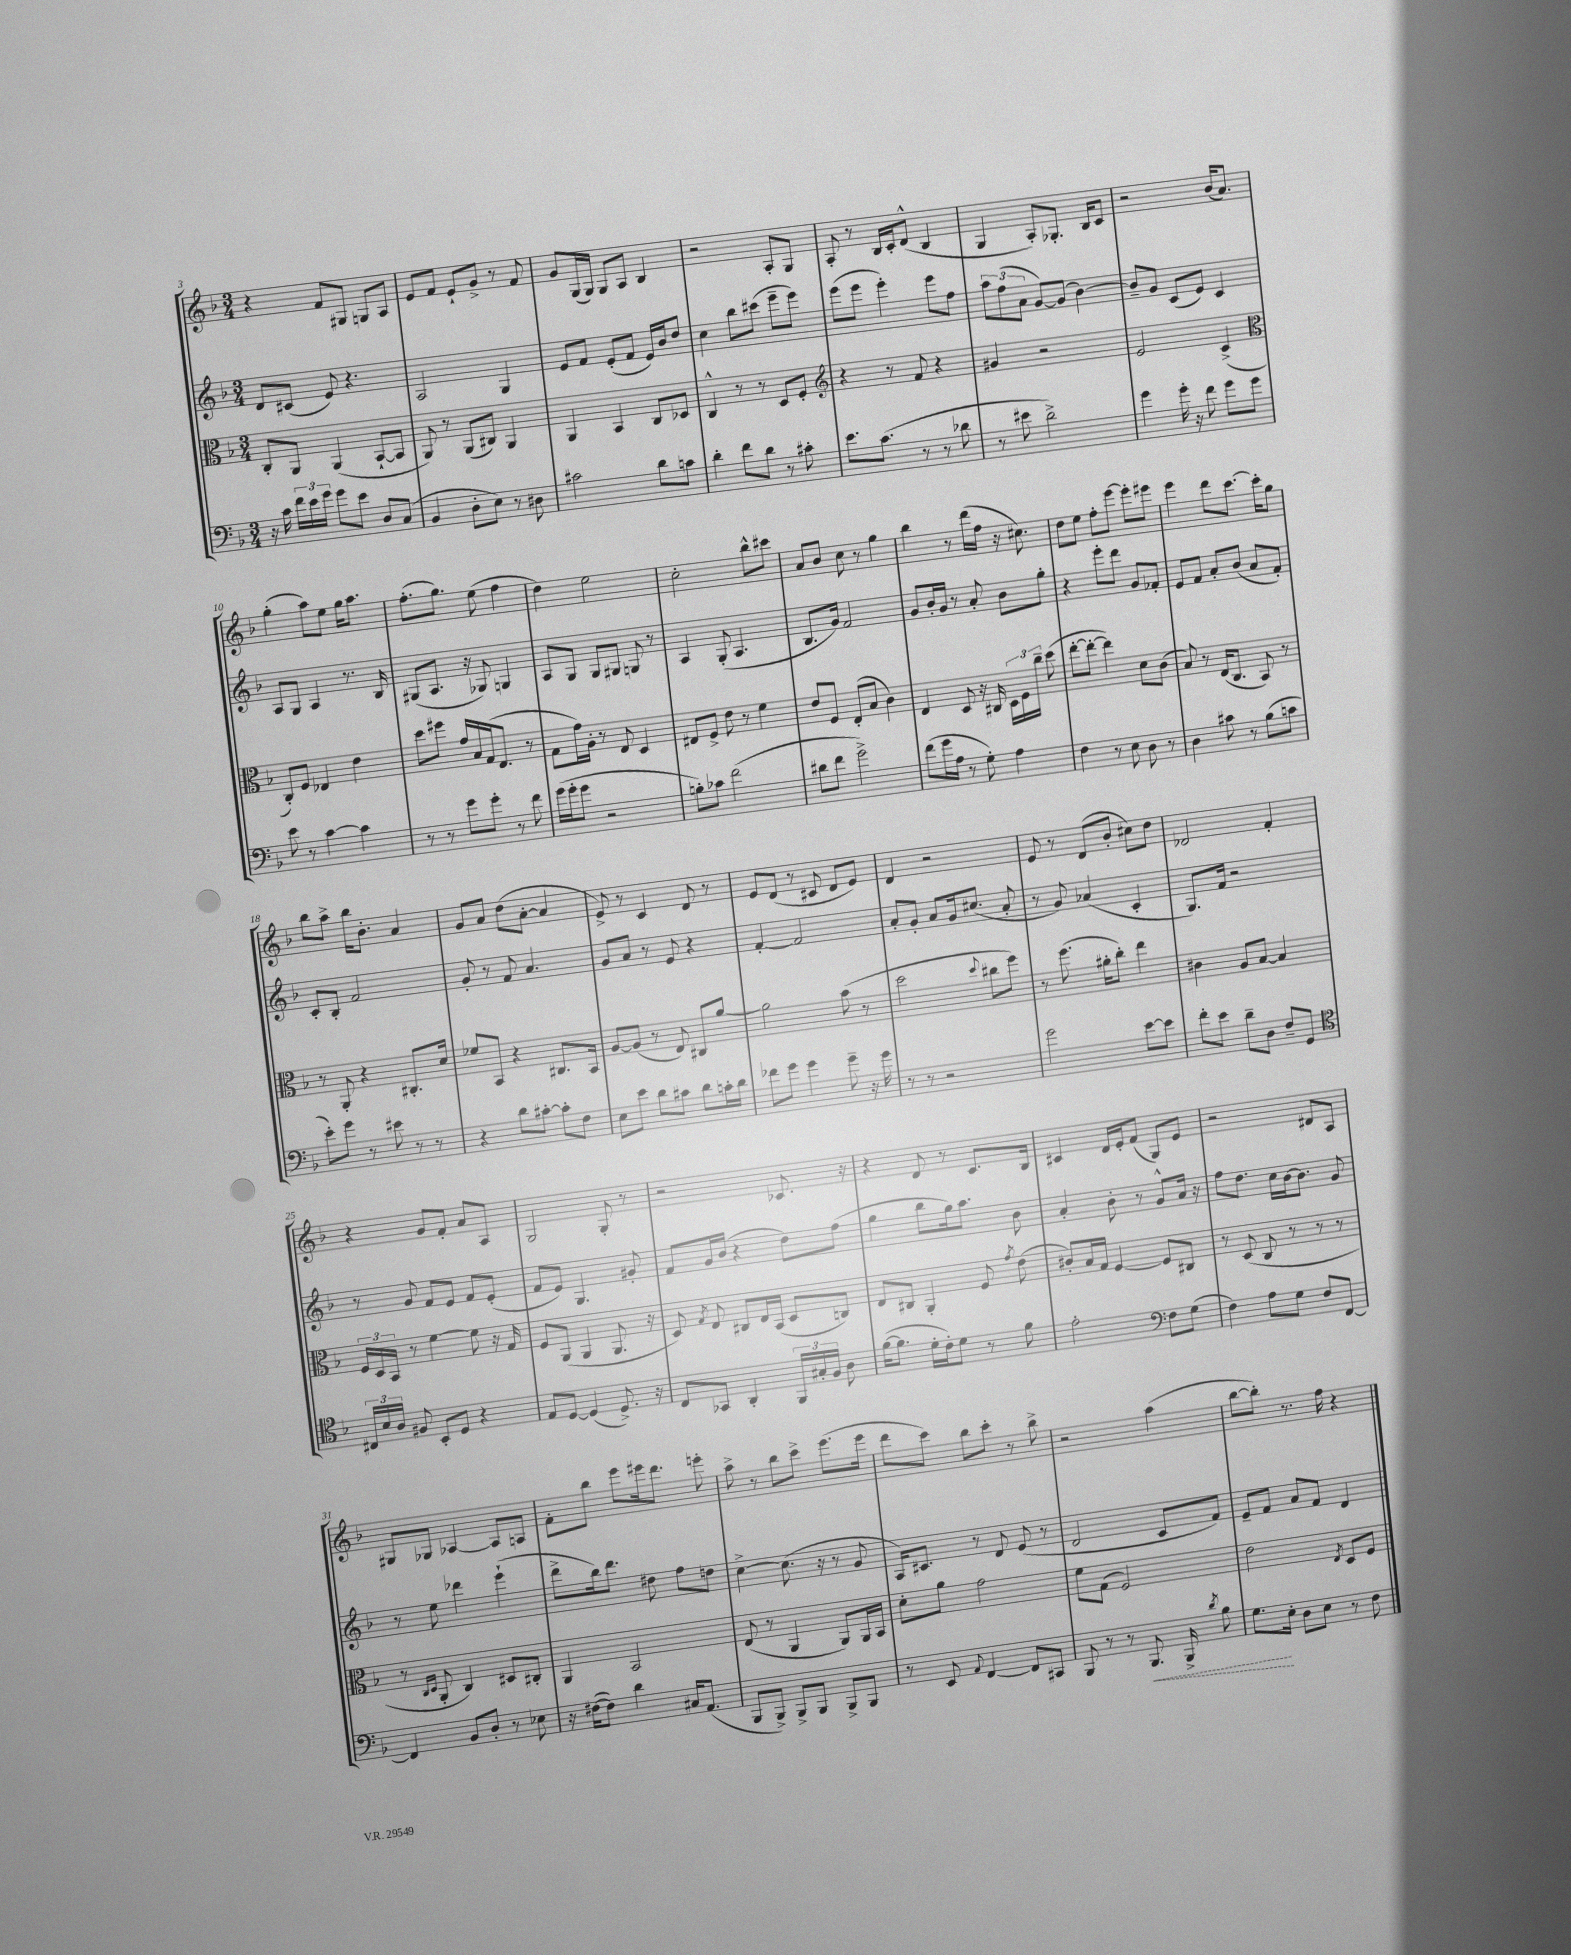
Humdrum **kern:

**kern	**kern	**kern	**kern
*staff4	*staff3	*staff2	*staff1
*clefF4	*clefC3	*clefG2	*clefG2
*k[b-]	*k[b-]	*k[b-]	*k[b-]
*M3/4	*M3/4	*M3/4	*M3/4
16r	8C'/L	8d/L	4r
16c\	.	.	.
24f\LL	8AA/J	(8c#/J	.
24e\	.	.	.
24g\JJ	.	.	.
8g\L	(4AA/	8e/)	8f/L
8e\J	.	4.r	8G#/J
8D/L	[8BB-`/L	.	8G/L
(8C/J	8BB-/]J	.	8A/J
=	=	=	=
4BB-/	8AA/)	2A/	8e/L
.	8r	.	8f/J
8D'\L	(8AA/L	.	8e`/L
8E\J)	8C#/J)	.	8g^/J
8r	4AA/	4G/	8r
8D#\	.	.	8f/
=	=	=	=
2c#\	4AA/	8e/L	8g/L
.	.	8f/J	(16G/L
.	.	.	16G/JJ)
.	4BB-/	(8e'/L	8G/L
.	.	8f/J	8A/J
8d\L	8C/L	16e/LL)	4B-/
.	.	16b-/J	.
8c\J	8D-/J	8dd/J	.
=	=	=	=
4d'\	4C^^/	4cc\	2r
8f\L	8r	8bb-\L	.
8d\J	8r	(8ccc#\J	.
8r	8D/L	8eee~\L	8A'/L
8c#'\	8F'/J	8eee\J)	8G/J
=	=	=	=
*	*clefG2	*	*
8.e\L	4r	(8eee\L	8A'/
.	.	8eee\J	8r
(8.c\J	.	.	.
.	8r	4eee'\)	16B-/LL
.	.	.	16c'/J
8r	8f/	.	(8d^^/J
8r	4r	8eee\L	4B-/
8d-\	.	8ff\J	.
=	=	=	=
8r	4g#/	12aa\L	4G/
.	.	(12ff\	.
8e#\	.	.	.
.	.	12a\J	.
2d^\)	2r	[8g/L)	8A'/L)
.	.	(8g/]J	8.G-'/J
.	.	[4b-\)	.
.	.	.	16B-/LK
.	.	.	8c/J
=	=	=	=
4g\	2e/	8b-~/]L	2r
.	.	8g/J	.
16g'\	.	(8c/L	.
16r	.	.	.
8f\	.	8e/J)	.
8g\L	(4c^/	4c/	(16b-/LK
.	.	.	8.a/J)
8g\J	.	.	.
=	=	=	=
*	*clefC3	*	*
8e\	8C'/L)	8A/L	(4gg'\
8r	8F/J	8G/J	.
[4c\	4E-/	4A/	8aa\L)
.	.	.	8ee\J
4c\]	4e\	8.r	16gg\LK
.	.	.	8.aa\J
.	.	16B-/	.
=	=	=	=
8r	8dd\L	(8G#/L	(8.ff'\L
8r	8ff#\J	8.A/J	.
.	.	.	8.gg\J)
8g\L	16g/LL	.	.
.	16B-/	16r	.
8g'\J	(16G/J	8G-/)	(8ee\
.	8.E/J	.	.
8r	.	4G/	4ff\
8f\	8r	.	.
=	=	=	=
(16g\LL	8G\L	8A/L	4dd\)
16g'\J	.	.	.
8g\J	16g\L)	8G/J	.
.	16A'\JJ	.	.
2r	8r	8G/L	2ee\
.	8E/	8G#/J	.
.	4D/	8G/	.
.	.	8r	.
=	=	=	=
8B'\L)	8E#/L	4A/	2cc'\
8c-\J	8F^/J	.	.
(2f\	8e\	(8G'/	.
.	8r	4.A/	.
.	4f\	.	8bb-^^\L
.	.	.	8ccc#\J
=	=	=	=
8d#\L	8e/L	8.B-/L	8a/L
8f\J	8F/J	.	8b-/J
.	.	16g/Jk)	.
2g^\)	(8E'/L	2f/	8cc\
.	8B-/J	.	8r
.	4c\)	.	4gg\
=	=	=	=
(8f\L	4E/	8g/L	4bb-\
16g\L	.	16b-'/L	.
16A\JJ	.	16g/JJ	.
8r	8D/	8r	8r
8G'\)	16r	8a'/	(16ddd\LL
.	16C#/	.	16ff\JJ
4A\	24D\LL	8b-\L	16r
.	24F\	.	.
.	.	.	8.cc#\)
.	24cc~\JJ	.	.
.	(8dd\	8gg'\J	.
=	=	=	=
4F\	[8ee'\L	4r	8dd\L
.	8ee'\_J	.	8ee\J
8r	4ee\])	8eee'\L	8ff'\L
8E\	.	8ddd\J	[8eee\J
8D\	8d\L	8g/L	8eee'\]L
8r	(8c\J	8f-'/J	8eee#\J
=	=	=	=
4D\	8B-/)	8e/L	4eee\
.	8r	8f/J	.
8c#\	(16E/LK	8a'/L	8ddd\L
.	8.C/J	.	.
8r	.	(8b-/J	[8.ccc\J
(8B-\L	8BB-/)	8a/L	.
.	.	.	16ccc'\]LK
8c\J	8r	8f'/J)	8gg\J
=	=	=	=
8e'\L)	8r	8c'/L	8bb-\L
8g\J	8AA'/	8B-'/J	8aa^\J
8r	4r	2f/	16bb-\LK
.	.	.	8.b-'\J
8e#\	.	.	.
8r	8.C#'/L	.	4a/
8r	.	.	.
.	16d/Jk	.	.
=	=	=	=
4r	8f-/L	8g'/	8g/L
.	8BB-/J	8r	8a/J
8d\L	4r	8f/	(8dd\L
[8c#'\J	.	4.a/	[8a'\J
8c#'\]L	8.C#/L	.	4a/]
8F\J	.	.	.
.	16BB-/Jk	.	.
=	=	=	=
8E\L	[8A/L	8g/L	8e^/)
8e\J	(8A/]J	8a/J	8r
8d\L	8r	8r	4c/
8c#\J	8E/)	8e/	.
8d\L	8C#/L	4r	8d/
16c'\L	[8a/J	.	8r
16d\JJ	.	.	.
=	=	=	=
8f-\L	2a\]	[4f'/	8e/L
8g\J	.	.	(8d/J
4g\	.	2f/]	8r
.	.	.	8c#/
8g~\	(8b-\	.	8d/L
16r	8r	.	8e/J)
16g\	.	.	.
=	=	=	=
8r	2dd\	8a'/L	4d/
8r	.	8g'/J	.
2r	.	8a/L	2r
.	.	16g/k	.
.	.	(8.cc#/J	.
.	8qqdd/	.	.
.	8cc#\L	.	.
.	8ff\J)	8a'/	.
=	=	=	=
2g\	8r	8r	8e/
.	(8.ff\	8g/)	8r
.	.	(4a-/	(8d/L
.	16a#'\LK	.	.
.	8cc'\J)	.	8b-'/J
[8e\L	4ee\	4c'/	8cc#\L)
8e\]J	.	.	8dd\J
=	=	=	=
8f'\L	4c#\	8.G/L)	2d-/
8e\J	.	.	.
.	.	16f/Jk	.
8d~\L	8A/L	2r	.
8D\J	[8B-/J	.	.
8F~/L	4B-/]	.	4f'/
8GG/J	.	.	.
=	=	=	=
*clefC4	*	*	*
24C#/LL	24F/LL	8r	4r
24B-/	24D/	.	.
24A/JJ	24BB-/JJ	.	.
8F#/	8r	8g/	.
8BB-'/L	[4f\	8f/L	8g/L
8D/J	.	8e/J	8f'/J
4r	8f\]	8f/L	8a/L
.	16r	(8e'/J	8A/J
.	16G/	.	.
=	=	=	=
8E/L	8F/L	8f/L	2G/
[8D/J	(8AA/J	8e/J)	.
(4D/]	4AA/	4.G/	.
8.D^/)	8.AA/	.	8G'/
.	.	8g#'/	8r
16r	16r	.	.
=	=	=	=
8C/L	8D/)	8f/L	2r
.	8qG/	.	.
8GG-/J	8E/	16g/L	.
.	.	(16b-/JJ	.
4AA'/	8C#/L	4r	.
.	16E/L	.	.
.	(16BB-/JJ	.	.
24FF/LL	8D/L	8dd\L)	8.c-/
24G#'/	.	.	.
24F/JJ	.	.	.
8A\	8C/J)	(8ff\J	.
.	.	.	16r
=	=	=	=
([16f\LK	8E/L	4gg\	4r
8.f\]J	.	.	.
.	8C#/J	.	.
16d'\LL	4AA'/	8bb-\L	8d/
16c'\J)	.	.	.
8d\J	.	16gg\k)	8r
.	.	8.aa\J	.
8r	8F/	.	8.c/L
.	8qg/	.	.
8f\	(8e\	8b-\	.
.	.	.	16B-/Jk
=	=	=	=
2e'\	8c#'/L)	4a'/	4c#/
.	16B-/L	.	.
.	16G/JJ	.	.
.	[4F/	8b-'\	16d/LL
.	.	.	16e'/J
.	.	8r	(8f/J
*clefF4	*	*	*
8F\L	8F/]L	8g^^/L	8G/L)
(8G\J	8C#/J	16a/Jk	8e/J
.	.	16r	.
=	=	=	=
4F\)	8r	8ff\L	2r
.	(8D/	8.dd\J	.
8A\L	8C/	.	.
.	.	16cc\LL	.
8G\J	8r	[16b-\J	.
.	.	8.b-\]J	.
8F/L	8r	.	8d#/L
[8FF/J	8r	8g/	8A/J
=	=	=	=
4FF/]	8r	8r	8G#/L
.	16qqC/LL	.	.
.	16qqD/JJ	.	.
.	8AA'/	8ee\	8G-/J
8BB-/L	4C/)	4ddd-\	[4A-/
8D'/J	.	.	.
8r	8D#/L	(4eee`\	8A-/]L
8E-\	8C#'/J	.	8A/J
=	=	=	=
16r	4AA/	8ddd^\L	8f'\L
([16F#\LK	.	.	.
8F#\]J)	.	16bb-\k)	8bb-\J
.	.	8.ddd\J	.
4d\	2BB-/	.	8eee\L
.	.	8dd#\	16eee#\k
.	.	.	8.ddd\J
16C#/LK	.	8ff\L	.
(8.AA/J	.	.	.
.	.	8dd\J	8eee'\
=	=	=	=
8BBB-/L	(8E/	[4cc^\	8aa^\
8BBB-^/J)	8r	.	8r
8BBB-^/L	4AA/	(8.cc\]	8bb-\L
8BBB-/J	.	.	8ccc^\J
.	.	16r	.
8BBB-^/L	8AA/L)	8r	(8.eee\L
8BBB-/J	16AA/L	8g/	.
.	16BB-/JJ	.	16eee\Jk
=	=	=	=
8r	8d'\L	16A/LK)	8ddd\L
.	.	8.c#/J	.
8EE/	8a\J	.	8ccc\J)
8qqAA/	.	.	.
[4FF/	2g\	8r	8bb-\L
.	.	8d/	8ccc'\J
8FF/]L	.	(8e/	8r
8CC#/J	.	8r	8bb-^\
=	=	=	=
8BBB-/	8f\L	2d/	2r
8r	(8G\J	.	.
8r	2F/)	.	.
8.BBB-/	.	.	.
.	.	8c/L	(4aa\
16BBB-^/	.	.	.
8qd/	.	.	.
8B-\	.	8f/J)	.
=	=	=	=
8.G\L	2e\	8e~/L	[8bb-\L
.	.	8f/J	8bb-'\]J)
16E'\Jk	.	.	.
8D\L	.	8a/L	8.r
8E\J	.	8f/J	.
.	.	.	16ff\
.	8qE/	.	.
8r	8D/L	4d/	4r
8F\	8F/J	.	.
==	==	==	==
*-	*-	*-	*-
